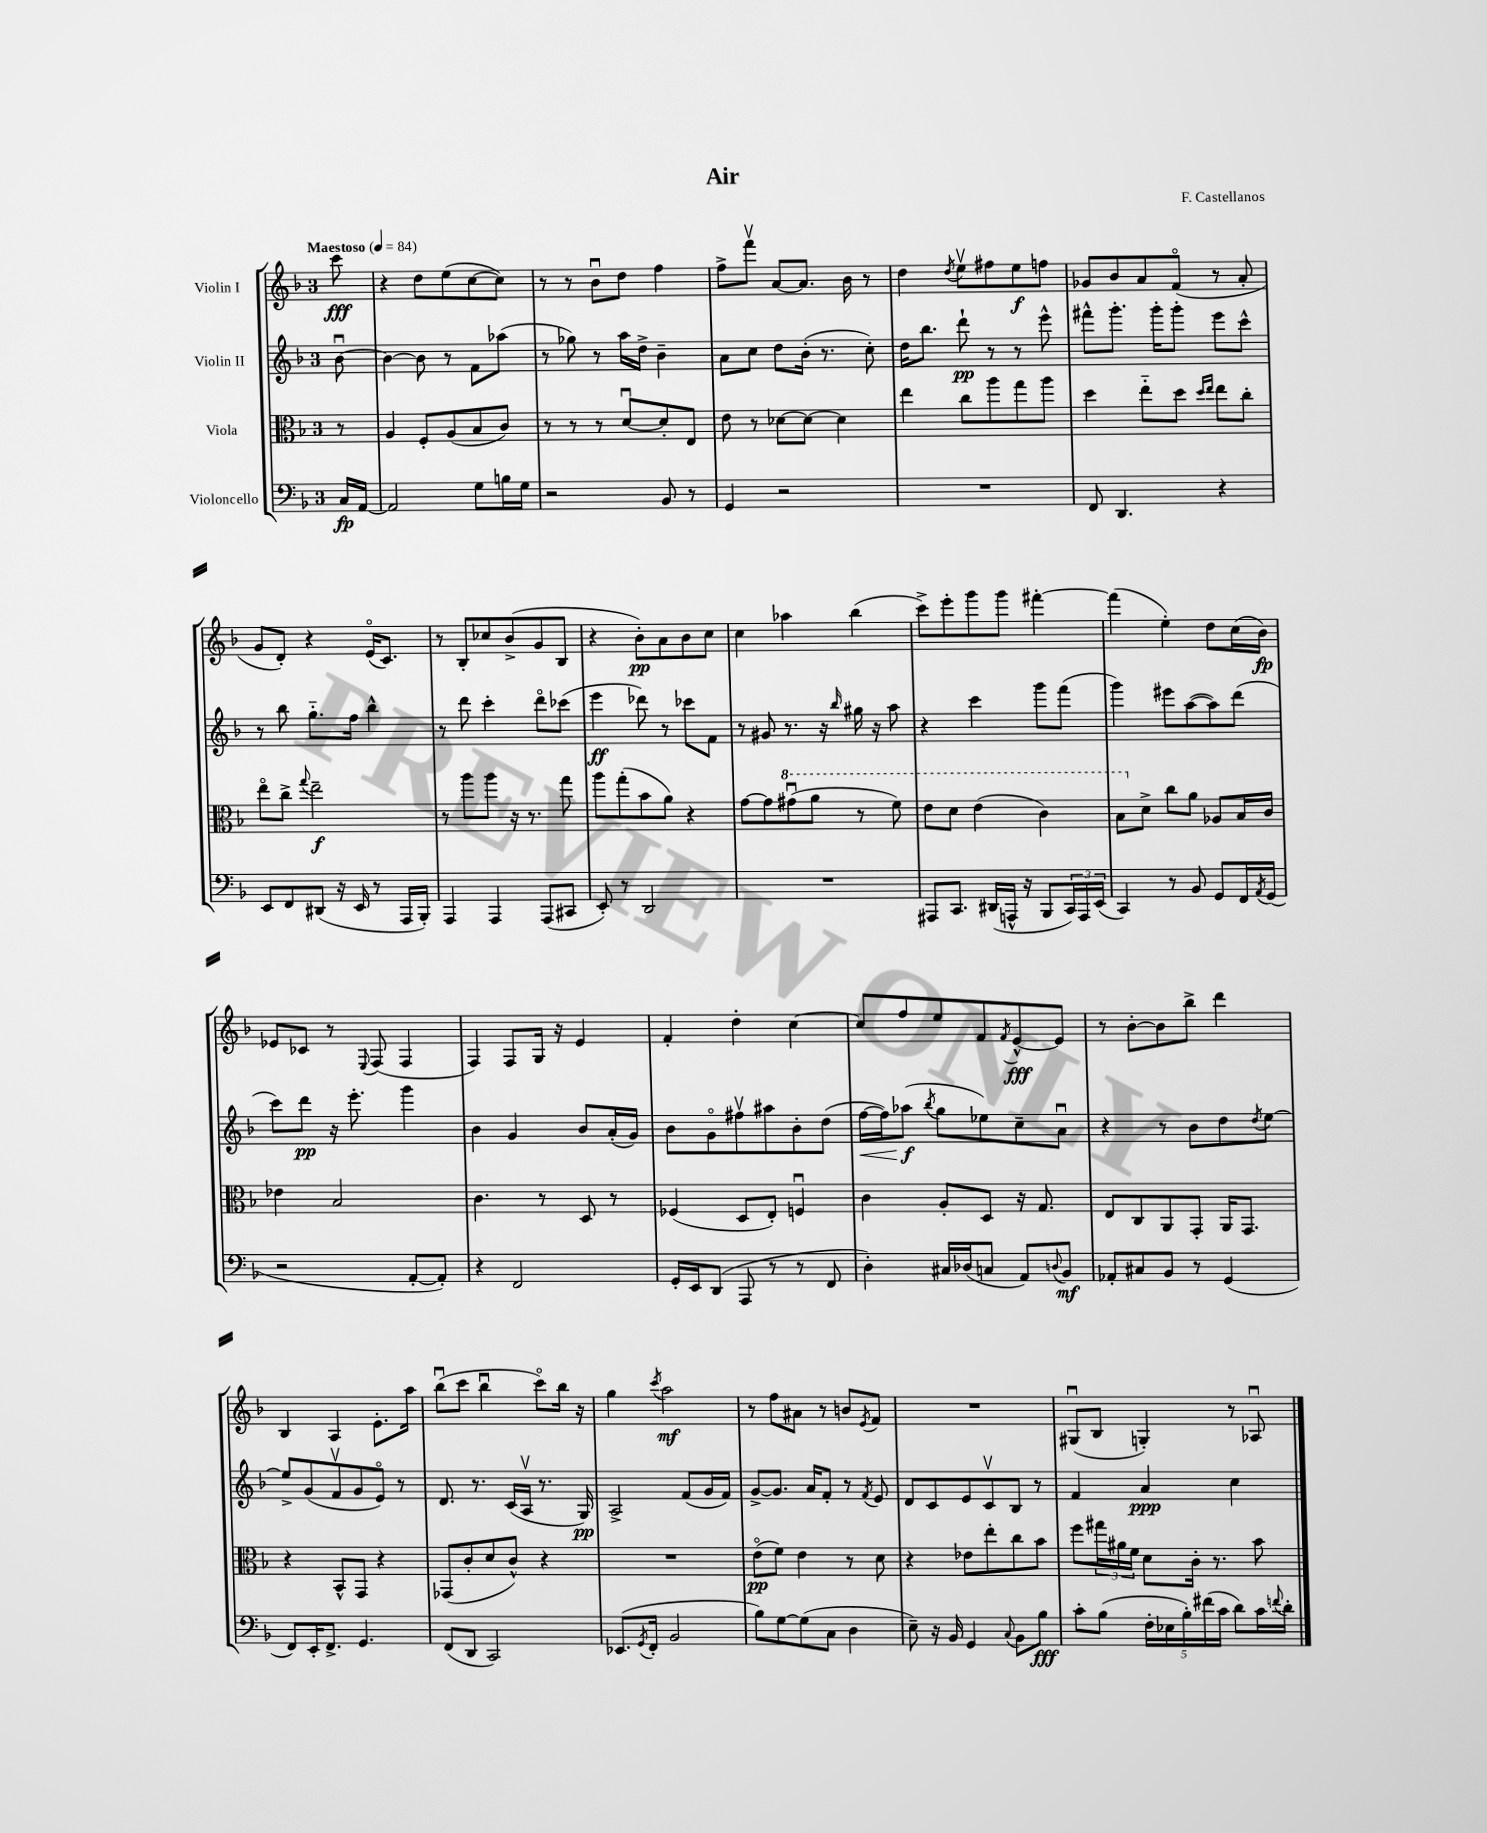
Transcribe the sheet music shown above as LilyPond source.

\header { title = "Air" composer = "F. Castellanos" }
<<
\new StaffGroup <<
\new Staff = "s0" \with { instrumentName = "Violin I" } {
    \clef treble \key f \major \once \override Staff.TimeSignature.style = #'single-digit \time 3/4 \partial 8 \tempo "Maestoso" 4 = 84
    c'''8\fff |
    r4 d''8 e''8( c''8~ c''8) |
    r8 r8 bes'8\downbow d''8 f''4 |
    f''8-> f'''8\upbow a'8~ a'8. bes'16 r8 |
    d''4 \acciaccatura { d''8 } e''8\upbow fis''8 e''8\f f''8 |
    ges'8 bes'8 a'8 f'8\flageolet( r8 a'8-. |
    g'8 d'8-.) r4 e'16\flageolet( c'8.) |
    r8 bes8-. ces''8 bes'8->( g'8 bes8 |
    r4 bes'8-.\pp) a'8 bes'8 c''8 |
    c''4 aes''4 bes''4( |
    c'''8->) e'''8-. g'''8 g'''8 fis'''4~-. |
    fis'''4( e''4-.) d''8 c''16( bes'16\fp) |
    ees'8 ces'8 r8 \appoggiatura { e8 } f8( f4 |
    f4) f8 g16 r16 e'4 |
    f'4-. d''4-. c''4~ |
    c''8 f''8 e''8 f'8 \acciaccatura { f'8 } e'8~-^\fff e'8 |
    r8 bes'8~-. bes'8 bes''8-> d'''4 |
    bes4 a4 e'8.-. a''16 |
    bes''8\downbow( c'''8 bes''4\downbow c'''8\flageolet) bes''16 r16 |
    g''4 \acciaccatura { c'''8 } a''2\mf |
    r8 f''8 ais'8 r8 b'8 \acciaccatura { e'8 } f'8 |
    R2. |
    gis8\downbow( bes8 g4-.) r8 aes8\downbow \bar "|." |
}
\new Staff = "s1" \with { instrumentName = "Violin II" } {
    \clef treble \key f \major \once \override Staff.TimeSignature.style = #'single-digit \time 3/4 \partial 8
    bes'8~\downbow |
    bes'4~ bes'8 r8 f'8 aes''8( |
    r8 ges''8) r8 a''16 d''16-> bes'4-- |
    a'8 c''8 d''8 bes'16-.( r8. c''8-.) |
    d''16 bes''8. d'''8-!\pp r8 r8 e'''8-^ |
    fis'''8-^ g'''8.-. g'''16-. g'''8-. e'''8 c'''8-^ |
    r8 bes''8 g''8.-_ f''16 bes''4-^ |
    r8 d'''8 c'''4-. d'''8\flageolet ces'''8( |
    e'''4\ff des'''8) r8 ces'''8 f'8 |
    r8 gis'8 r8. r16 \grace { bes''16 } gis''16 r16 a''8 |
    r4 c'''4 g'''8 f'''8( |
    g'''4) eis'''8 a''8~( a''8) d'''8( |
    c'''8) d'''8\pp r16 e'''8.-. g'''4 |
    bes'4 g'4 bes'8 a'16-.( g'16) |
    bes'8 g'8\flageolet fis''8\upbow ais''8 bes'8-. d''8( |
    f''16~\< f''16) aes''8\f\!( \acciaccatura { bes''8 } g''8 ees''8) c''8-- a'8\downbow |
    r4 r8 bes'8 d''8 \acciaccatura { d''8 } e''8~ |
    e''8-> g'8( f'8\upbow g'8 e'8\flageolet) r8 |
    d'8. r8. c'16( a16\upbow r8. g16\pp) |
    a2-> f'8( g'16 f'16) |
    g'8~-> g'8. a'16 f'8-. r8 \acciaccatura { f'8 } e'8 |
    d'8 c'8 e'8 c'8\upbow bes8 r8 |
    f'4 a'4\ppp c''4 \bar "|." |
}
\new Staff = "s2" \with { instrumentName = "Viola" } {
    \clef alto \key f \major \once \override Staff.TimeSignature.style = #'single-digit \time 3/4 \partial 8
    r8 |
    a4 f8-. a8( bes8 c'8) |
    r8 r8 r8 d'8~\downbow d'8-. e8 |
    e'8 r8 des'8~ des'8~ des'4 |
    e''4 c''8 a''8 g''8 a''8 |
    d''4 e''8-_ d''8 \grace { d''16 e''16 } e''8 c''8-. |
    e''8\flageolet c''8-> \appoggiatura { g''8 } e''2--\f |
    r8 a''8 a''8 r16 r8. g''8 |
    a''8 g''8-.( bes'8 a'8) r4 |
    g'8~ g'8 \ottava #1 gis''8\downbow( a''8 r8 f''8) |
    e''8 d''8 e''4( c''4) |
    bes'8 \ottava #0 d'8-> c''8 a'8 aes8 bes16 c'16 |
    ees'4 bes2 |
    c'4. r8 d8 r8 |
    fes4( d8 e8-.) f4\downbow |
    c'4 a8-. d8 r16 g8. |
    e8 c8 a,8 g,8-. a,16 g,8. |
    r4 bes,8-^ g,8 r4 |
    ges,8( c'8-. d'8 c'8-^) r4 |
    R2. |
    e'8\flageolet\pp( f'8) e'4 r8 d'8 |
    r4 ees'8 e''8-. c''8 bes'8 |
    f''8 \tuplet 3/2 { gis''16 ais'16 f'16 } d'8 c'16-. r8. bes'8 \bar "|." |
}
\new Staff = "s3" \with { instrumentName = "Violoncello" } {
    \clef bass \key f \major \once \override Staff.TimeSignature.style = #'single-digit \time 3/4 \partial 8
    c16\fp a,16~ |
    a,2 g8 b16 g16 |
    r2 bes,8 r8 |
    g,4 r2 |
    R2. |
    f,8 d,4. r4 |
    e,8 f,8 dis,8( r16 e,16 r8 a,,16 bes,,16-.) |
    a,,4 a,,4 a,,8( cis,8 |
    e,8-.) r8 d,2 |
    R2. |
    ais,,8 c,8. dis,16( a,,16-^ r16 bes,,8 \tuplet 3/2 { c,16) a,,16 e,16( } |
    c,4) r8 bes,8 g,8 f,16 \acciaccatura { a,8 } g,16( |
    r2 a,8~-. a,8-.) |
    r4 f,2 |
    g,16-. e,16 d,8( a,,8 r8 r8 f,8 |
    d4-.) cis16 des16( c8 a,8) \appoggiatura { d8 } bes,8\mf |
    aes,8-. cis8 bes,8 r8 g,4( |
    f,8) e,16-. f,8.-> g,4. |
    f,8( d,8 c,2) |
    ees,8.( \acciaccatura { g,8 } f,16-. bes,2 |
    bes8) g8~ g8( c8 d4 |
    e8--) r16 bes,16 g,4 \appoggiatura { c8 } bes,8 bes8\fff |
    c'8-. bes8( \tuplet 5/4 { f16-. ees16 bes16-.) fis'16( c'16 } d'8) c'16 \appoggiatura { f'8 } d'16-. \bar "|." |
}
>>
>>
\layout { \context { \Score \remove "Bar_number_engraver" } }
